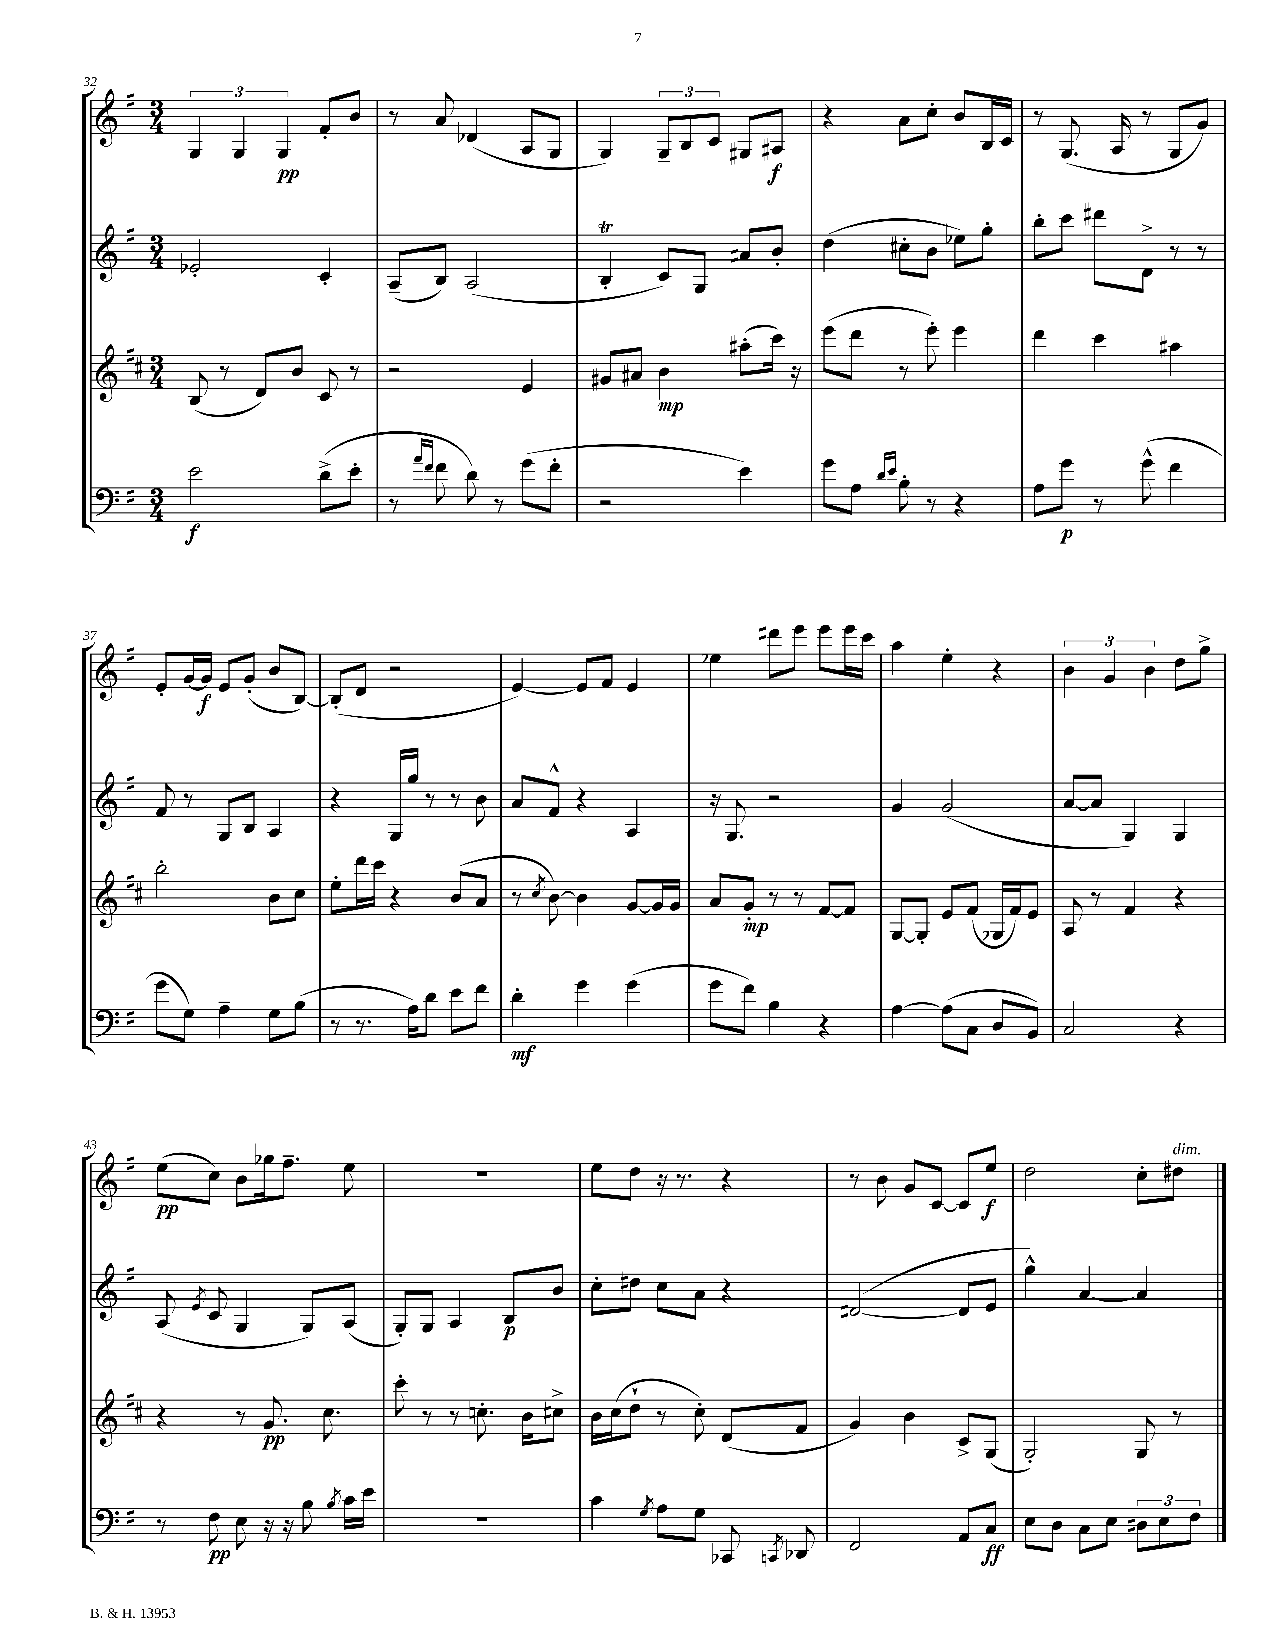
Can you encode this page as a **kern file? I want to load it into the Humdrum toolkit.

**kern	**kern	**kern	**kern
*staff4	*staff3	*staff2	*staff1
*clefF4	*clefG2	*clefG2	*clefG2
*k[f#]	*k[f#c#]	*k[f#]	*k[f#]
*M3/4	*M3/4	*M3/4	*M3/4
2e	(8B	2e-'	6G
.	8r	.	.
.	.	.	6G
.	8d)	.	.
.	.	.	6G
.	8b	.	.
(8d^	8c#	4c'	8f#'
8e'	8r	.	8b
=	=	=	=
8r	2r	(8A~	8r
16qqa	.	.	.
16qqf#	.	.	.
8f#	.	8B)	8a
8d)	.	(2A	(4d-
8r	.	.	.
(8g	4e	.	8A
8f#'	.	.	8G
=	=	=	=
2r	8g#	4B'	4G)
.	8a#	.	.
.	4b	8c)	12G~
.	.	.	12B
.	.	8G	.
.	.	.	12c
4e)	(8aa#'	8a#	8G#
.	16ccc#)	8b'	8A#
.	16r	.	.
=	=	=	=
8g	(8eee	(4dd	4r
8A	8ddd	.	.
16qqd	.	.	.
16qqe	.	.	.
8B'	8r	8cc#'	8a
8r	8eee')	8b	8cc'
4r	4eee	8ee-)	8b
.	.	8gg'	16B
.	.	.	16c
=	=	=	=
8A	4ddd	8bb'	8r
8g	.	8ccc	(8.G
8r	4ccc#	8ddd#	.
.	.	.	16A
(8g^^	.	8d^	8r
4f#	4aa#	8r	8G
.	.	8r	8g)
=	=	=	=
8g	2bb'	8f#	8e'
8G)	.	8r	[16g
.	.	.	16g]
4A~	.	8G	8e
.	.	8B	(8g'
8G	8b	4A	8b
(8B	8cc#	.	[8B)
=	=	=	=
8r	8ee'	4r	(8B']
8.r	16ddd	.	8d
.	16ccc#	.	.
.	4r	16G	2r
16A)	.	16gg	.
8d	.	8r	.
8e	(8b	8r	.
8f#	8a	8b	.
=	=	=	=
4d'	8r	8a	[4e)
.	8qcc#	.	.
.	[8b)	8f#^^	.
4g	4b]	4r	8e]
.	.	.	8f#
(4g	[8g	4A	4e
.	16g]	.	.
.	16g	.	.
=	=	=	=
8g	8a	16r	4ee-
.	.	8.G	.
8f#)	8g'	.	.
4B	8r	2r	8ddd#
.	8r	.	8eee
4r	[8f#	.	8eee
.	8f#]	.	16eee
.	.	.	16ccc
=	=	=	=
[4A	[8G	4g	4aa
.	8G']	.	.
(8A]	8e	(2g	4ee'
8C	(8f#	.	.
8D	16G-	.	4r
.	16f#)	.	.
8BB)	8e	.	.
=	=	=	=
2C	8A	[8a	6b
.	8r	8a]	.
.	.	.	6g
.	4f#	4G)	.
.	.	.	6b
4r	4r	4G	8dd
.	.	.	8gg^
=	=	=	=
8r	4r	(8A	(8ee
.	.	8qe	.
8F#	.	8c	8cc)
8E	8r	4G	8b
16r	8.g	.	16gg-
16r	.	.	8.ff#~
8B	.	8G)	.
.	8.cc#	.	.
8qB	.	.	.
16c	.	(8A	8ee
16e	.	.	.
=	=	=	=
2.r	8ccc#'	8G')	2.r
.	8r	8G	.
.	8r	4A	.
.	8.cc'	.	.
.	.	8B	.
.	16b	.	.
.	8cc#^	8b	.
=	=	=	=
4c	16b	8cc'	8ee
.	(16cc#	.	.
.	8dd`	8dd#	8dd
8qG	.	.	.
8A	8r	8cc	16r
.	.	.	8.r
8G	8cc#')	8a	.
8CC-	(8d	4r	4r
8qCC	.	.	.
8DD-	8f#	.	.
=	=	=	=
2FF#	4g)	([2d#	8r
.	.	.	8b
.	4b	.	8g
.	.	.	[8c
8AA	8c#^	8d#]	8c]
8C	(8G	8e	8ee
=	=	=	=
8E	2G')	4gg^^)	2dd
8D	.	.	.
8C	.	[4a	.
8E	.	.	.
12D#	8G	4a]	8cc'
12E	.	.	.
.	8r	.	8dd#
12F#	.	.	.
==	==	==	==
*-	*-	*-	*-
